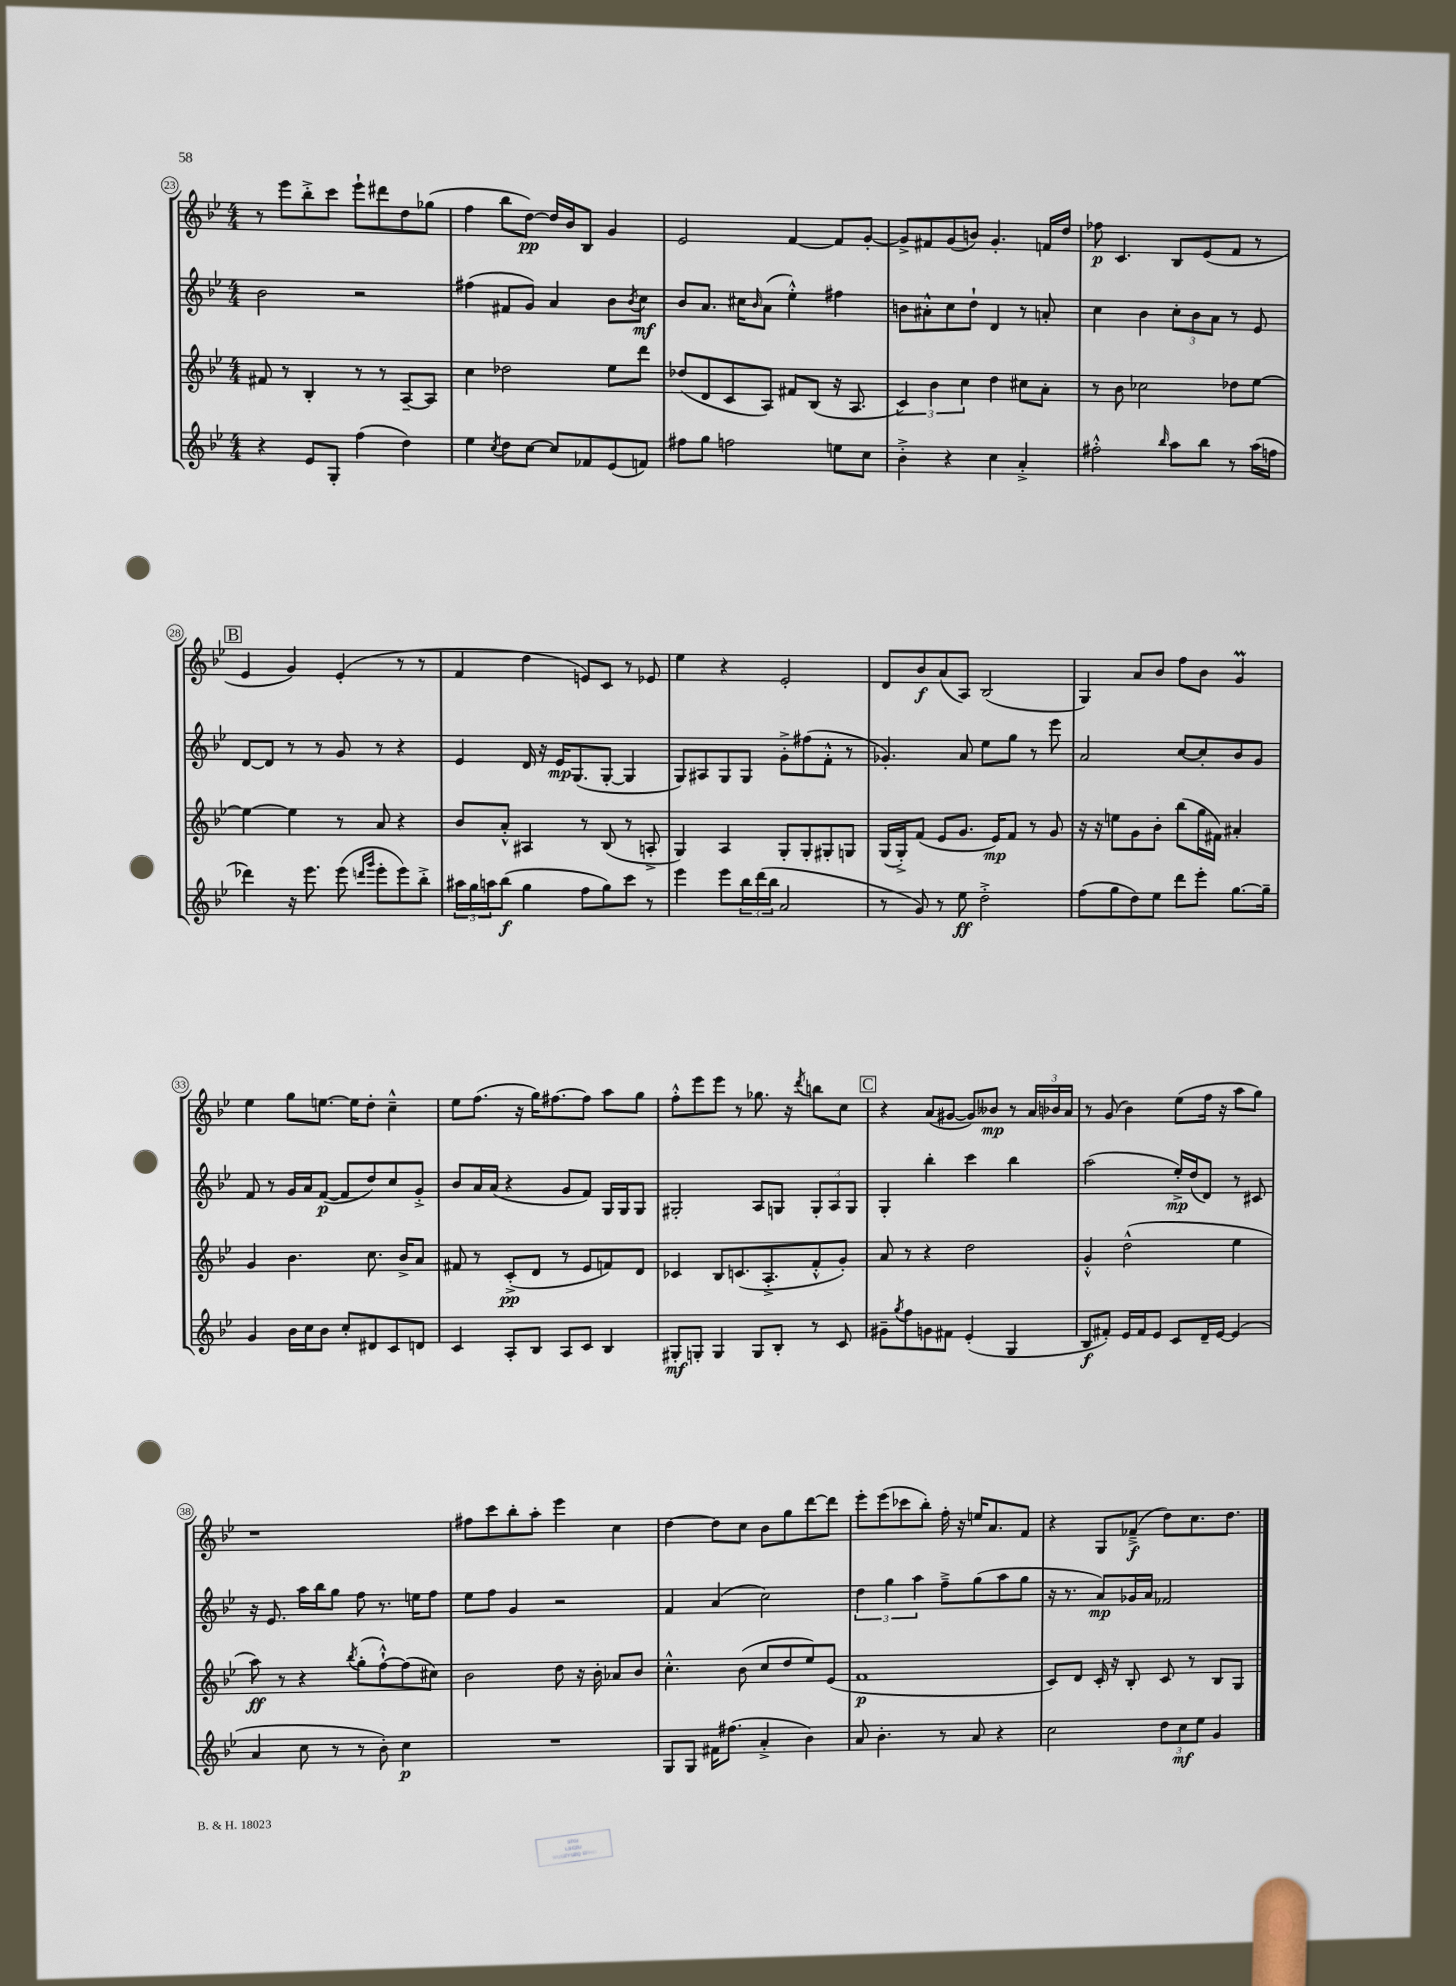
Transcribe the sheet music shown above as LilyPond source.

<<
\new StaffGroup <<
\new Staff = "s0" {
    \clef treble \key bes \major \numericTimeSignature \time 4/4
    r8 ees'''8 bes''8-.-> c'''8 ees'''8-! dis'''8 d''8 ges''8( |
    f''4 bes''8 d''8~\pp) d''16 bes'16 bes8 g'4 |
    ees'2 f'4~ f'8 g'8~-. |
    g'8-> fis'8 g'8( b'8) g'4.-. f'16 d''16 |
    fes''8\p c'4. bes8 ees'8( f'8 r8 |
    \mark \markup { \box "B" } ees'4 g'4) ees'4-.( r8 r8 |
    f'4 d''4 e'8) c'8 r8 ees'8 |
    ees''4 r4 ees'2-. |
    d'8 bes'8\f a'8( a8) bes2( |
    g4) a'8 bes'8 f''8 bes'8 g'4\prall |
    ees''4 g''8 e''8.~ e''16 d''8-. c''4---^ |
    ees''8 f''8.( r16 g''16) fis''8.~ fis''8 a''8 g''8 |
    f''8-.-^ ees'''8 ees'''8 r8 ges''8. r16 \acciaccatura { d'''8 } b''8 c''8 |
    \mark \markup { \box "C" } r4 a'8( gis'8~ gis'8) beses'8\mp r8 \tuplet 3/2 { a'16 bes'16 a'16 } |
    r8 g'8( bes'4) ees''8( f''16 r16 a''8 g''8) |
    r1 |
    fis''8 c'''8 bes''8-. a''8-. ees'''4 c''4 |
    d''4~ d''8 c''8 bes'8 g''8 d'''8~ d'''8 |
    ees'''8-. ees'''8( ces'''8 bes''8-.) f''16-. r16 e''16 a'8. f'8 |
    r4 g8 fes'8--->\f( d''8) c''8. d''8. \bar "|." |
}
\new Staff = "s1" {
    \clef treble \key bes \major \numericTimeSignature \time 4/4
    bes'2 r2 |
    fis''4( fis'8 g'8) a'4 bes'8 \acciaccatura { bes'8 } c''8\mf |
    bes'8 a'8. cis''16 \grace { bes'16 } a'8( ees''4-.-^) fis''4 |
    b'8 ais'8-.-^ c''8 d''8-! d'4 r8 a'8-. |
    c''4 bes'4 \tuplet 3/2 { c''8-. bes'8 a'8 } r8 ees'8 |
    \mark \markup { \box "B" } d'8~ d'8 r8 r8 g'8 r8 r4 |
    ees'4 d'16 r16 ees'16\mp g8.( g8~-. g4 |
    g8) ais8 g8 g8 g'8-.-> fis''8( f'8-.-^ r8 |
    ges'4.-.) a'8 ees''8 g''8 r8 ees'''8 |
    a'2 c''8~ c''8-. bes'8 g'8 |
    f'8 r8 g'16 a'16 f'8~\p( f'8 d''8) c''8 g'8-.-> |
    bes'8 a'16 a'16( r4 g'8 f'8) g16 g16 g8 |
    gis2-. a8 g8 \tuplet 3/2 { g8-. a8 g8 } |
    \mark \markup { \box "C" } g4-. bes''4-. c'''4 bes''4 |
    a''2( ees''16-.->\mp) d''16( d'8) r8 cis'8 |
    r16 ees'8. a''16 bes''16 g''8 f''8 r8. e''16 f''8 |
    ees''8 f''8 g'4 r2 |
    f'4 a'4( c''2) |
    \tuplet 3/2 { d''4 g''4 a''4 } f''8---> g''8( a''8 g''8 |
    r16 r8. a'8\mp) ges'16 a'16 fes'2 \bar "|." |
}
\new Staff = "s2" {
    \clef treble \key bes \major \numericTimeSignature \time 4/4
    fis'8 r8 bes4-. r8 r8 a8~-- a8 |
    c''4 des''2 ees''8 d'''8 |
    des''8( d'8 c'8 a8) fis'8 bes8( r16 a8. |
    \tuplet 3/2 { c'4) bes'4 c''4 } d''4 cis''8 a'8-. |
    r8 bes'8 ces''2 des''8 ees''8~ |
    \mark \markup { \box "B" } ees''4~ ees''4 r8 a'8 r4 |
    bes'8 a'8-.-^ ais4 r8 bes8( r8 a8-.-> |
    g4) a4 g8-. g8-. gis8-. g8 |
    g16( g16-.->) f'8( ees'8 g'8. ees'16\mp) f'8 r8 g'8 |
    r16 r16 e''8 g'8 bes'8-. bes''8( g''16 fis'16) ais'4-. |
    g'4 bes'4. c''8. bes'16-> a'8 |
    fis'8 r8 c'8-.->\pp( d'8 r8 ees'8 f'8) d'8 |
    ces'4 bes8 c'8.( a8.-.-> f'8-.-^ g'8-.) |
    \mark \markup { \box "C" } a'8 r8 r4 d''2 |
    g'4-.-^ d''2-^( ees''4 |
    a''8\ff) r8 r4 \acciaccatura { bes''8 } g''8-.( f''8~-!-^) f''8( cis''8) |
    bes'2 d''8 r16 bes'16-. aes'8 bes'8 |
    c''4.-.-^ bes'8( c''8 d''8 ees''8) ees'8( |
    f'1\p |
    c'8) d'8 c'16-. r16 bes8-. c'8 r8 bes8 g8 \bar "|." |
}
\new Staff = "s3" {
    \clef treble \key bes \major \numericTimeSignature \time 4/4
    r4 ees'8 g8-. f''4( d''4) |
    ees''4 \acciaccatura { c''8 } d''8 c''8~ c''8 fes'8 ees'8( f'8) |
    fis''8 g''8 f''2 e''8 c''8 |
    bes'4-.-> r4 c''4 a'4-.-> |
    fis''2-.-^ \grace { bes''16 } a''8 bes''8 r8 a''16( f''16 |
    \mark \markup { \box "B" } des'''4) r16 ees'''8. ees'''8( \grace { d'''16 g'''16 } ees'''8-. ees'''8) bes''8-.-> |
    \tuplet 3/2 { ais''16 g''16 a''16 } bes''8\f( g''4 f''8 g''8) c'''8 r8 |
    ees'''4 ees'''8 \tuplet 3/2 { bes''16 d'''16( bes''16 } a'2 |
    r8 g'8) r8 ees''8\ff d''2-.-> |
    f''8( g''8 d''8) ees''8 d'''8 ees'''8-. g''8.~ g''16-- |
    g'4 bes'16 c''16 bes'8 c''8-. dis'8 c'8 d'8 |
    c'4 a8-. bes8 a8 c'8 bes4 |
    gis8-.\mf g8-. g4 g8 bes8-. r8 c'8 |
    \mark \markup { \box "C" } gis'8-- \acciaccatura { g''8 } f''8 g'8 fis'8 ees'4-.( g4 |
    bes8\f fis'8-.) ees'16 fis'16 ees'8 c'8 d'16-- ees'16~ ees'4( |
    a'4 c''8 r8 r8 bes'8-.) c''4\p |
    R1 |
    g8 g8 fis'16 fis''8.( a'4-.-> bes'4) |
    a'8 bes'4.-. r8 a'8 r4 |
    c''2 \tuplet 3/2 { d''8 c''8\mf ees''8 } g'4 \bar "|." |
}
>>
>>
\layout { \context { \Score currentBarNumber = #23 \override BarNumber.stencil = #(make-stencil-circler 0.1 0.3 ly:text-interface::print) } }
